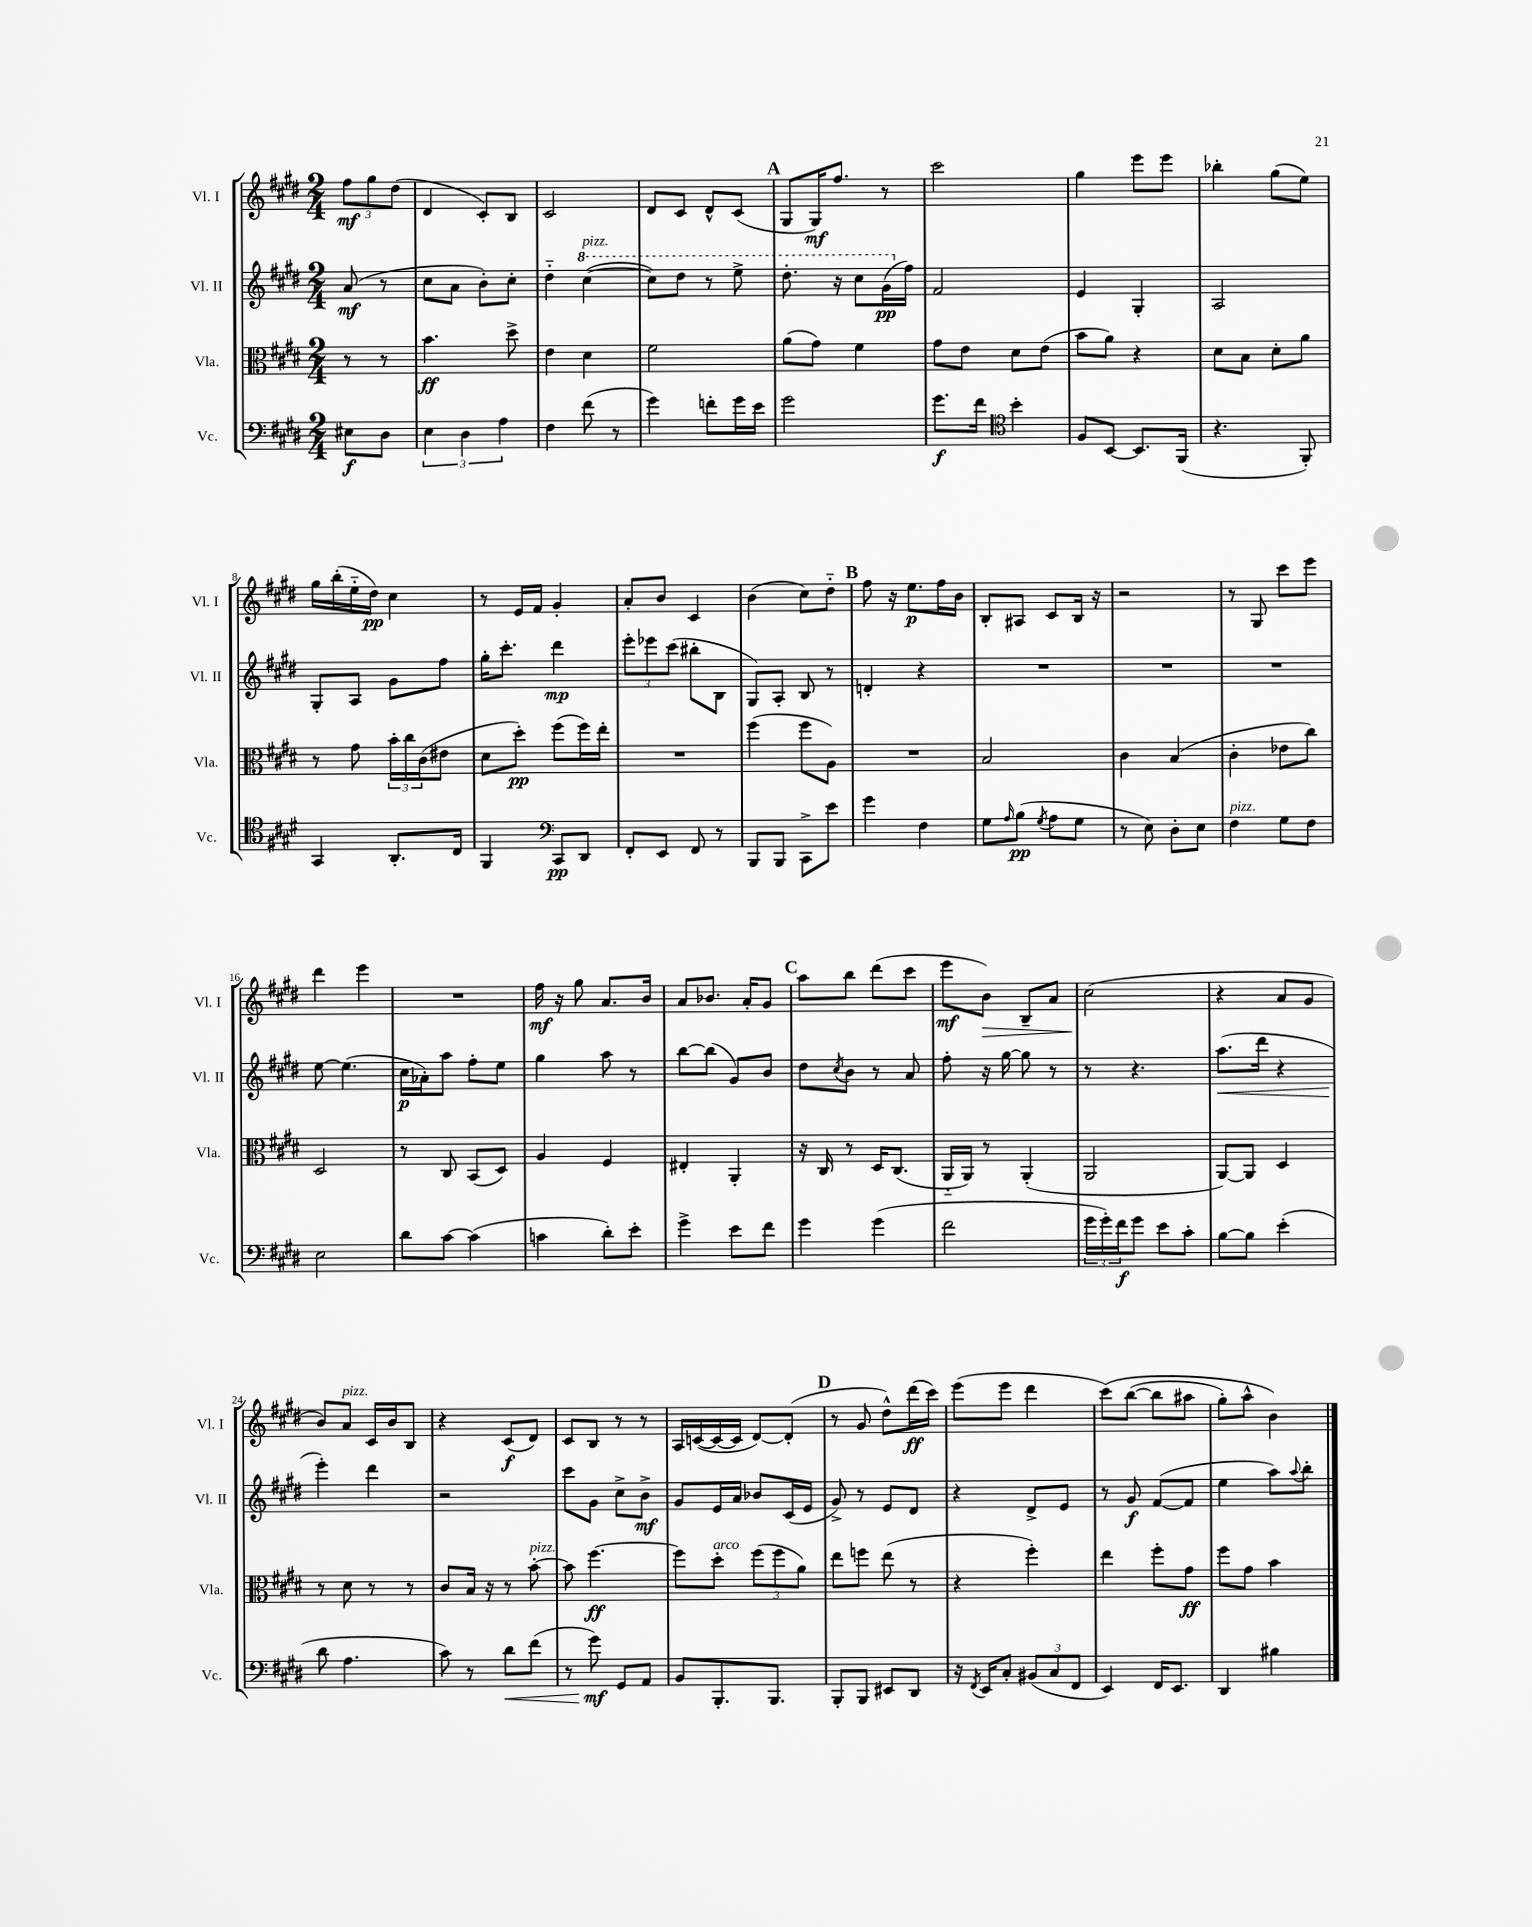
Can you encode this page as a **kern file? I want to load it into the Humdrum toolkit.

**kern	**kern	**kern	**kern
*staff4	*staff3	*staff2	*staff1
*clefF4	*clefC3	*clefG2	*clefG2
*k[f#c#g#d#]	*k[f#c#g#d#]	*k[f#c#g#d#]	*k[f#c#g#d#]
*M2/4	*M2/4	*M2/4	*M2/4
8E#	8r	(8a	12ff#
.	.	.	12gg#
8D#	8r	8r	.
.	.	.	(12dd#
=	=	=	=
6E	4.b	8cc#	4d#
.	.	8a	.
6D#	.	.	.
.	.	8b')	8c#')
6A	.	.	.
.	8dd#^	8cc#'	8B
=	=	=	=
4F#	4e	4dd#'~	2c#
(8f#	4d#	([4ccc#	.
8r	.	.	.
=	=	=	=
4g#)	2f#	8ccc#])	8d#
.	.	8ddd#	8c#
8f'	.	8r	8d#^^
16g#	.	8eee^	(8c#
16e	.	.	.
=	=	=	=
2g#	(8a	8.ddd#'	8G#
.	8g#)	.	16G#)
.	.	16r	8.ff#
.	4f#	8ccc#	.
.	.	(16gg#	8r
.	.	16ff#)	.
=	=	=	=
8.g#	8g#	2f#	2ccc#
.	8e	.	.
16f#	.	.	.
*clefC4	*	*	*
4b'	8d#	.	.
.	(8e	.	.
=	=	=	=
8F#	8b	4e	4gg#
[8BB	8a)	.	.
8.BB]	4r	4G#'	8eee
.	.	.	8eee
(16FF#	.	.	.
=	=	=	=
4.r	8d#	2A	4bb-'
.	8B	.	.
.	8d#'	.	(8gg#
8FF#')	8a	.	8ee)
=	=	=	=
4GG#	8r	8G#'	16gg#
.	.	.	(16bb'
.	8g#	8A	16ee'~
.	.	.	16dd#)
8.AA'	24b'	8g#	4cc#
.	24cc#	.	.
.	(24c#	.	.
.	8e#	8ff#	.
16C#	.	.	.
=	=	=	=
4FF#	8d#	16gg#'	8r
.	.	8.ccc#'	.
.	8dd#')	.	16e
.	.	.	16f#
*clefF4	*	*	*
8CC#	(8ff#	4ddd#	4g#'
8DD#	16ff#)	.	.
.	16ee'	.	.
=	=	=	=
8FF#'	2r	12eee'	8a'
.	.	12eee-	.
8EE	.	.	8b
.	.	(12ccc#	.
8FF#	.	8bb#'	4c#
8r	.	8B	.
=	=	=	=
8BBB	(4ff#	8G#)	(4b
8BBB	.	8A'	.
8CC#^	8ff#	8B	8cc#)
8e	8A)	8r	8dd#'~
=	=	=	=
4g#	2r	4d'	8ff#
.	.	.	16r
.	.	.	8.ee
4F#	.	4r	.
.	.	.	16ff#
.	.	.	16b
=	=	=	=
8G#	2B	2r	8B'
16qqA	.	.	.
(8B	.	.	8A#
8qG#	.	.	.
8A	.	.	8c#
8G#	.	.	16B
.	.	.	16r
=	=	=	=
8r	4c#	2r	2r
8E)	.	.	.
8D#'	(4B	.	.
8E	.	.	.
=	=	=	=
4F#	4c#'	2r	8r
.	.	.	8G#
8G#	8e-	.	8ccc#
8F#	8cc#)	.	8eee
=	=	=	=
2E	2D#	[8ee	4ddd#
.	.	(4.ee]	.
.	.	.	4eee
=	=	=	=
8d#	8r	16cc#	2r
.	.	16a-')	.
[8c#	8C#	8aa	.
(4c#]	(8BB	8ff#'	.
.	8D#)	8ee	.
=	=	=	=
4c	4A	4gg#	16ff#
.	.	.	16r
.	.	.	8gg#
8d#')	4F#	8aa	8.a
8e'	.	8r	.
.	.	.	16b
=	=	=	=
4g#^	4E#'	[8bb	8a
.	.	(8bb]	8.b-
8e	4AA'	8g#)	.
.	.	.	16a'
8f#	.	8b	8g#
=	=	=	=
4g#	16r	8dd#	8aa
.	16C#	.	.
.	.	8qcc#	.
.	8r	8b	8bb
(4g#	16D#	8r	(8ddd#
.	(8.C#	.	.
.	.	8a	8ccc#
=	=	=	=
2f#	16AA'~	8ff#'	8eee
.	16AA)	.	.
.	8r	16r	8b)
.	.	[16gg#	.
.	(4AA'	8gg#]	8B~
.	.	8r	8a
=	=	=	=
24g#	2AA	8r	(2cc#
24g#')	.	.	.
24f#	.	.	.
8g#	.	4.r	.
8e	.	.	.
8c#'	.	.	.
=	=	=	=
[8B	[8AA)	(8.aa	4r
8B]	8AA]	.	.
.	.	16ddd#	.
(4e'	4D#	4r	8a
.	.	.	8g#
=	=	=	=
8d#	8r	4eee')	8b)
4.A	8d#	.	8a
.	8r	4ddd#	16c#
.	.	.	16b
.	8r	.	8B
=	=	=	=
8c#)	8c#	2r	4r
8r	16B	.	.
.	16r	.	.
8d#	8r	.	(8c#
(8f#	[8b'	.	8d#)
=	=	=	=
8r	8b]	8ccc#	8c#
8g#)	[4.ff#	8g#	8B
8GG#	.	8cc#^	8r
8AA	.	8b^	8r
=	=	=	=
8BB	8ff#]	8g#	16A
.	.	.	([16c
8.BBB'	8dd#'	16e	16c_
.	.	16a	16c]
.	(12ff#	8b-	[8d#)
8.BBB	.	.	.
.	12ff#	.	.
.	.	(16c#	(8d#']
.	12a)	.	.
.	.	16e	.
=	=	=	=
8BBB'	8ee	8g#^)	8r
8BBB	8ff	8r	8g#
8EE#	(8ee	8e	8dd#^^)
8DD#	8r	8d#	(16ddd#
.	.	.	16ccc#)
=	=	=	=
16r	4r	4r	(8eee
8qFF#	.	.	.
16EE	.	.	.
8C#'	.	.	8eee
(12BB#	4ff#')	8d#^	4ddd#
12C#	.	.	.
.	.	8e	.
12FF#	.	.	.
=	=	=	=
4EE)	4ee	8r	&(8ccc#)
.	.	8g#	([8bb
16FF#	8ff#'	([8f#	8bb]
8.EE	.	.	.
.	8g#	8f#]	8aa#
=	=	=	=
4DD#	8ff#	4ee	8gg#')
.	8g#	.	8aa^^
4B#	4b	8aa)	4b&)
.	.	8qqaa	.
.	.	8bb'	.
==	==	==	==
*-	*-	*-	*-
